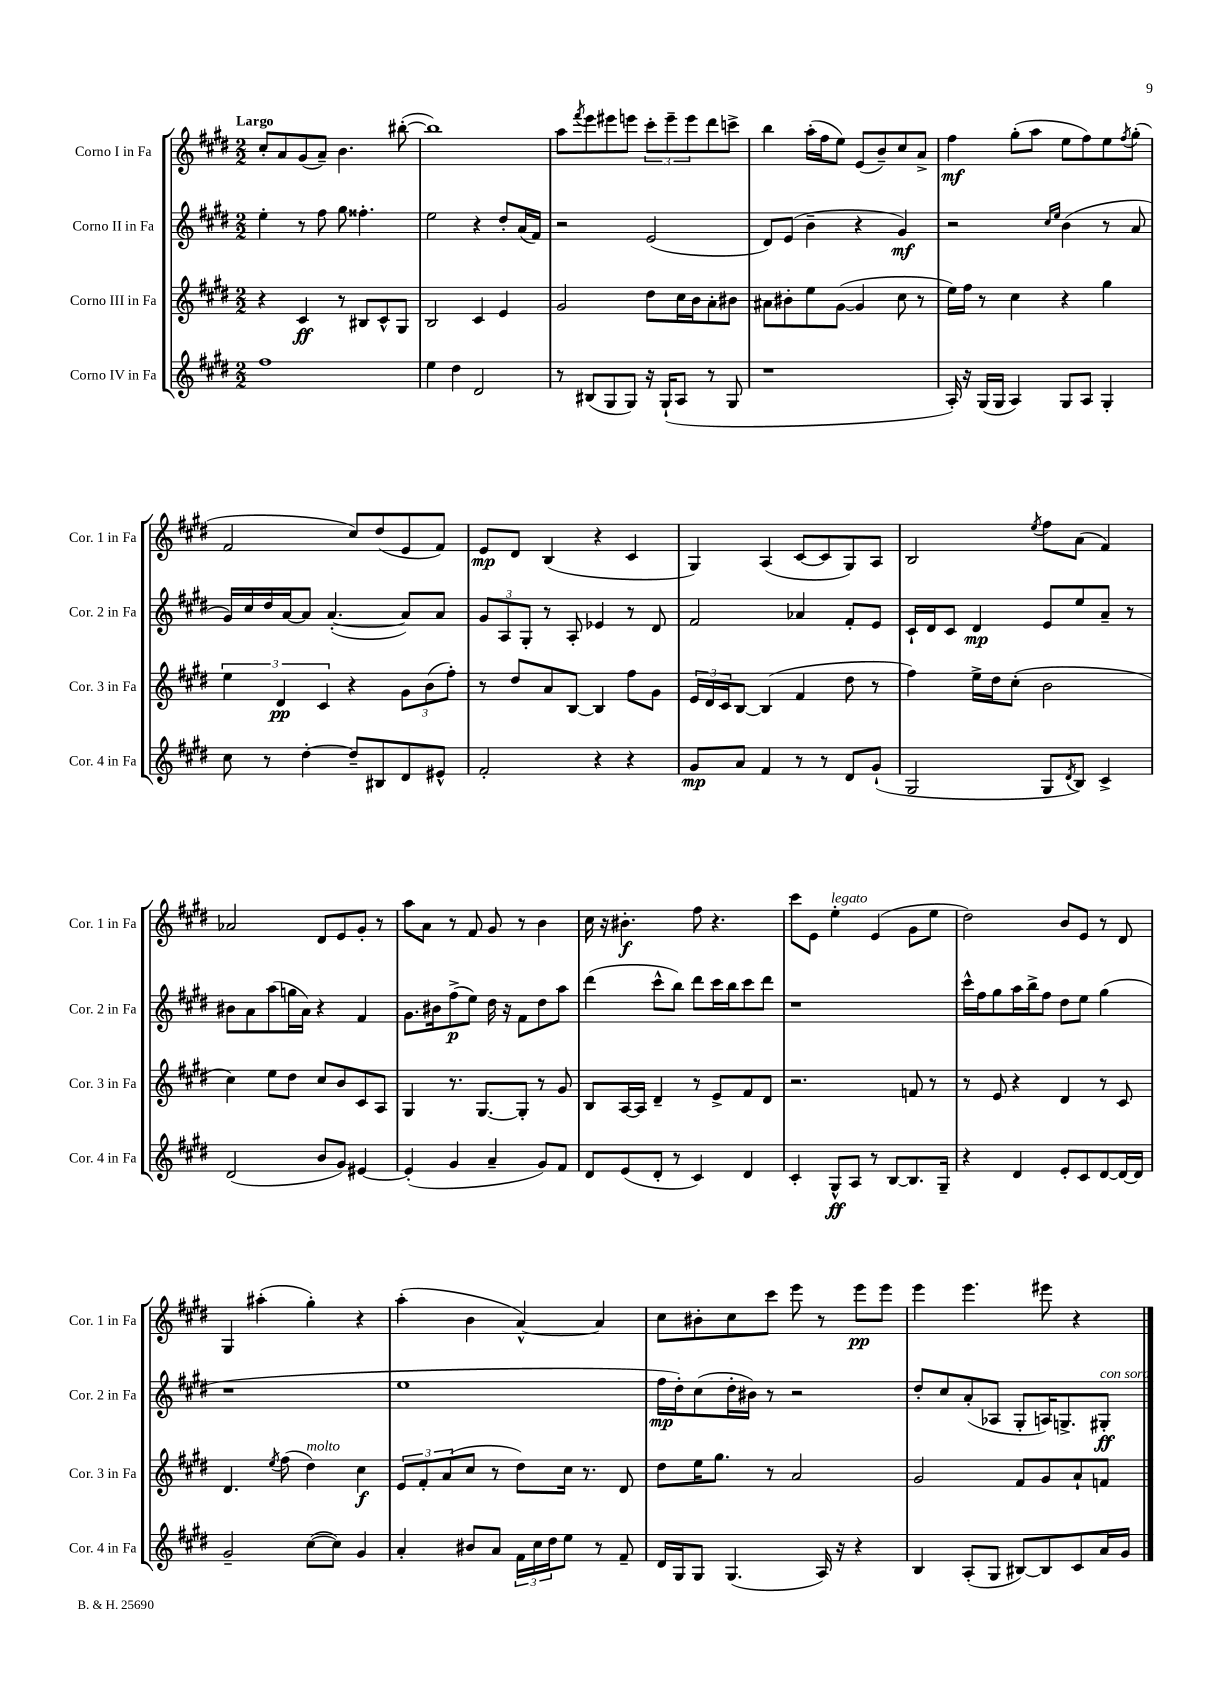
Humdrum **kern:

**kern	**kern	**kern	**kern
*staff4	*staff3	*staff2	*staff1
*clefG2	*clefG2	*clefG2	*clefG2
*k[f#c#g#d#]	*k[f#c#g#d#]	*k[f#c#g#d#]	*k[f#c#g#d#]
*M2/2	*M2/2	*M2/2	*M2/2
1ff#	4r	4ee'	8cc#'
.	.	.	8a
.	4c#	8r	(8g#
.	.	8ff#	8a~)
.	8r	8gg#	4.b
.	8B#	4.ff##'	.
.	8c#^^	.	.
.	8G#	.	([8bb#'
=	=	=	=
4ee	2B	2ee	1bb#])
4dd#	.	.	.
2d#	4c#	4r	.
.	4e	8dd#'	.
.	.	(16a	.
.	.	16f#)	.
=	=	=	=
8r	2g#	2r	8aa
.	.	.	8qfff#
(8B#	.	.	8eee
8G#	.	.	8eee#
8G#)	.	.	8eee
16r	8dd#	(2e	12ccc#'
(16G#`	.	.	.
.	.	.	12eee~
8A	16cc#	.	.
.	.	.	12eee
.	16b	.	.
8r	8a'	.	8ddd#
8G#	8b#	.	8ccc^
=	=	=	=
1r	8a#	8d#)	4bb
.	8b#'	(8e	.
.	8ee	4b~	(16aa'
.	.	.	16ff#
.	([8g#	.	8ee)
.	4g#]	4r	(8e
.	.	.	8b~)
.	8cc#	4g#)	8cc#
.	8r	.	8a^
=	=	=	=
16A')	16ee)	2r	4ff#
16r	16ff#	.	.
(16G#	8r	.	.
16G#	.	.	.
4A)	4cc#	.	(8gg#'
.	.	.	8aa
.	.	16qqcc#	.
.	.	16qqee	.
8G#	4r	(4b	8ee
8A	.	.	8ff#)
4G#'	4gg#	8r	8ee
.	.	.	8qff#
.	.	8a	(8gg#'
=	=	=	=
8cc#	6ee	16g#)	2f#
.	.	16cc#	.
8r	.	16dd#	.
.	6d#	.	.
.	.	[16a	.
[4dd#'	.	8a]	.
.	6c#	.	.
.	.	([4.a'	.
8dd#~]	4r	.	8cc#)
8B#	.	.	(8dd#
8d#	12g#	8a])	8e
.	(12b	.	.
8e#^^	.	8a	8f#)
.	12ff#')	.	.
=	=	=	=
2f#'	8r	12g#	8e
.	.	12A	.
.	8dd#	.	8d#
.	.	12G#'	.
.	8a	8r	(4B
.	[8B	8A'	.
4r	4B]	4e-	4r
4r	8ff#	8r	4c#
.	8g#	8d#	.
=	=	=	=
8g#	24e	2f#	4G#)
.	24d#	.	.
.	24c#	.	.
8a	[8B	.	.
4f#	(4B]	.	(4A
8r	4f#	4a-	[8c#
8r	.	.	8c#]
8d#	8dd#	8f#'	8G#)
(8g#`	8r	8e	8A
=	=	=	=
2G#	4ff#)	16c#`	2B
.	.	16d#	.
.	.	8c#	.
.	16ee^	4d#	.
.	16dd#	.	.
.	(8cc#'	.	.
.	.	.	8qee
8G#	2b	8e	8ff#
8qd#	.	.	.
8B)	.	8ee	(8a
4c#^	.	8a~	4f#)
.	.	8r	.
=	=	=	=
(2d#	4cc#)	8b#	2a-
.	.	8a	.
.	8ee	(8aa	.
.	8dd#	16gg	.
.	.	16a)	.
8b	8cc#	4r	8d#
8g#)	8b	.	8e
[4e#	8c#	4f#	8g#'
.	8A	.	8r
=	=	=	=
(4e#']	4G#	8.g#	8aa
.	.	.	8a
.	.	16b#	.
4g#	8.r	(8ff#^	8r
.	.	8ee)	8f#
.	[8.G#	.	.
4a~	.	16dd#	8g#
.	.	16r	.
.	8G#']	8f#	8r
8g#)	8r	8dd#	4b
8f#	8g#	8aa	.
=	=	=	=
8d#	8B	(4ddd#	16cc#
.	.	.	16r
(8e	[16A	.	4.b#'
.	16A]	.	.
8d#'	4d#~	8ccc#^^	.
8r	.	8bb)	.
4c#)	8r	8ddd#	8ff#
.	8e^	16ccc#	4.r
.	.	16bb	.
4d#	8f#	8ccc#	.
.	8d#	8ddd#	.
=	=	=	=
4c#'	2.r	1r	8ccc#
.	.	.	8e
8G#^^	.	.	4ee'
8A	.	.	.
8r	.	.	(4e
[8B	.	.	.
8.B]	8f	.	8g#
.	8r	.	8ee
16G#~	.	.	.
=	=	=	=
4r	8r	16ccc#^^	2dd#)
.	.	16ff#	.
.	8e	8gg#	.
4d#	4r	16aa	.
.	.	16bb^	.
.	.	8ff#	.
8e'	4d#	8dd#	8b
8c#	.	8ee	8e
[8d#	8r	(4gg#	8r
16d#_	8c#	.	8d#
16d#]	.	.	.
=	=	=	=
2g#~	4.d#	1r	4G#
.	.	.	(4aa#'
.	8qee	.	.
.	(8ff#	.	.
([8cc#	4dd#)	.	4gg#')
8cc#])	.	.	.
4g#	4cc#	.	4r
=	=	=	=
4a'	12e	1ee	(4aa'
.	12f#'	.	.
.	(12a	.	.
8b#	8cc#	.	4b
8a	8r	.	.
24f#	8dd#)	.	[4a^^)
24cc#	.	.	.
24dd#	.	.	.
8ee	16cc#	.	.
.	8.r	.	.
8r	.	.	4a]
8f#~	8d#	.	.
=	=	=	=
16d#	8dd#	16ff#	8cc#
16G#	.	16dd#')	.
8G#	16ee	(8cc#	8b#'
.	8.gg#	.	.
(4.G#	.	16dd#'	8cc#
.	.	16b#)	.
.	8r	8r	8ccc#
.	2a	2r	8eee
16A)	.	.	8r
16r	.	.	.
4r	.	.	8eee
.	.	.	8eee
=	=	=	=
4B	2g#	8dd#'	4eee
.	.	8cc#	.
(8A'	.	(8a'	4.eee
8G#	.	8A-	.
[8B#)	8f#	8G#'	.
8B#]	8g#	16A)	8eee#
.	.	8.G^	.
8c#	8a`	.	4r
16a	8f	8G#'	.
16g#	.	.	.
==	==	==	==
*-	*-	*-	*-
